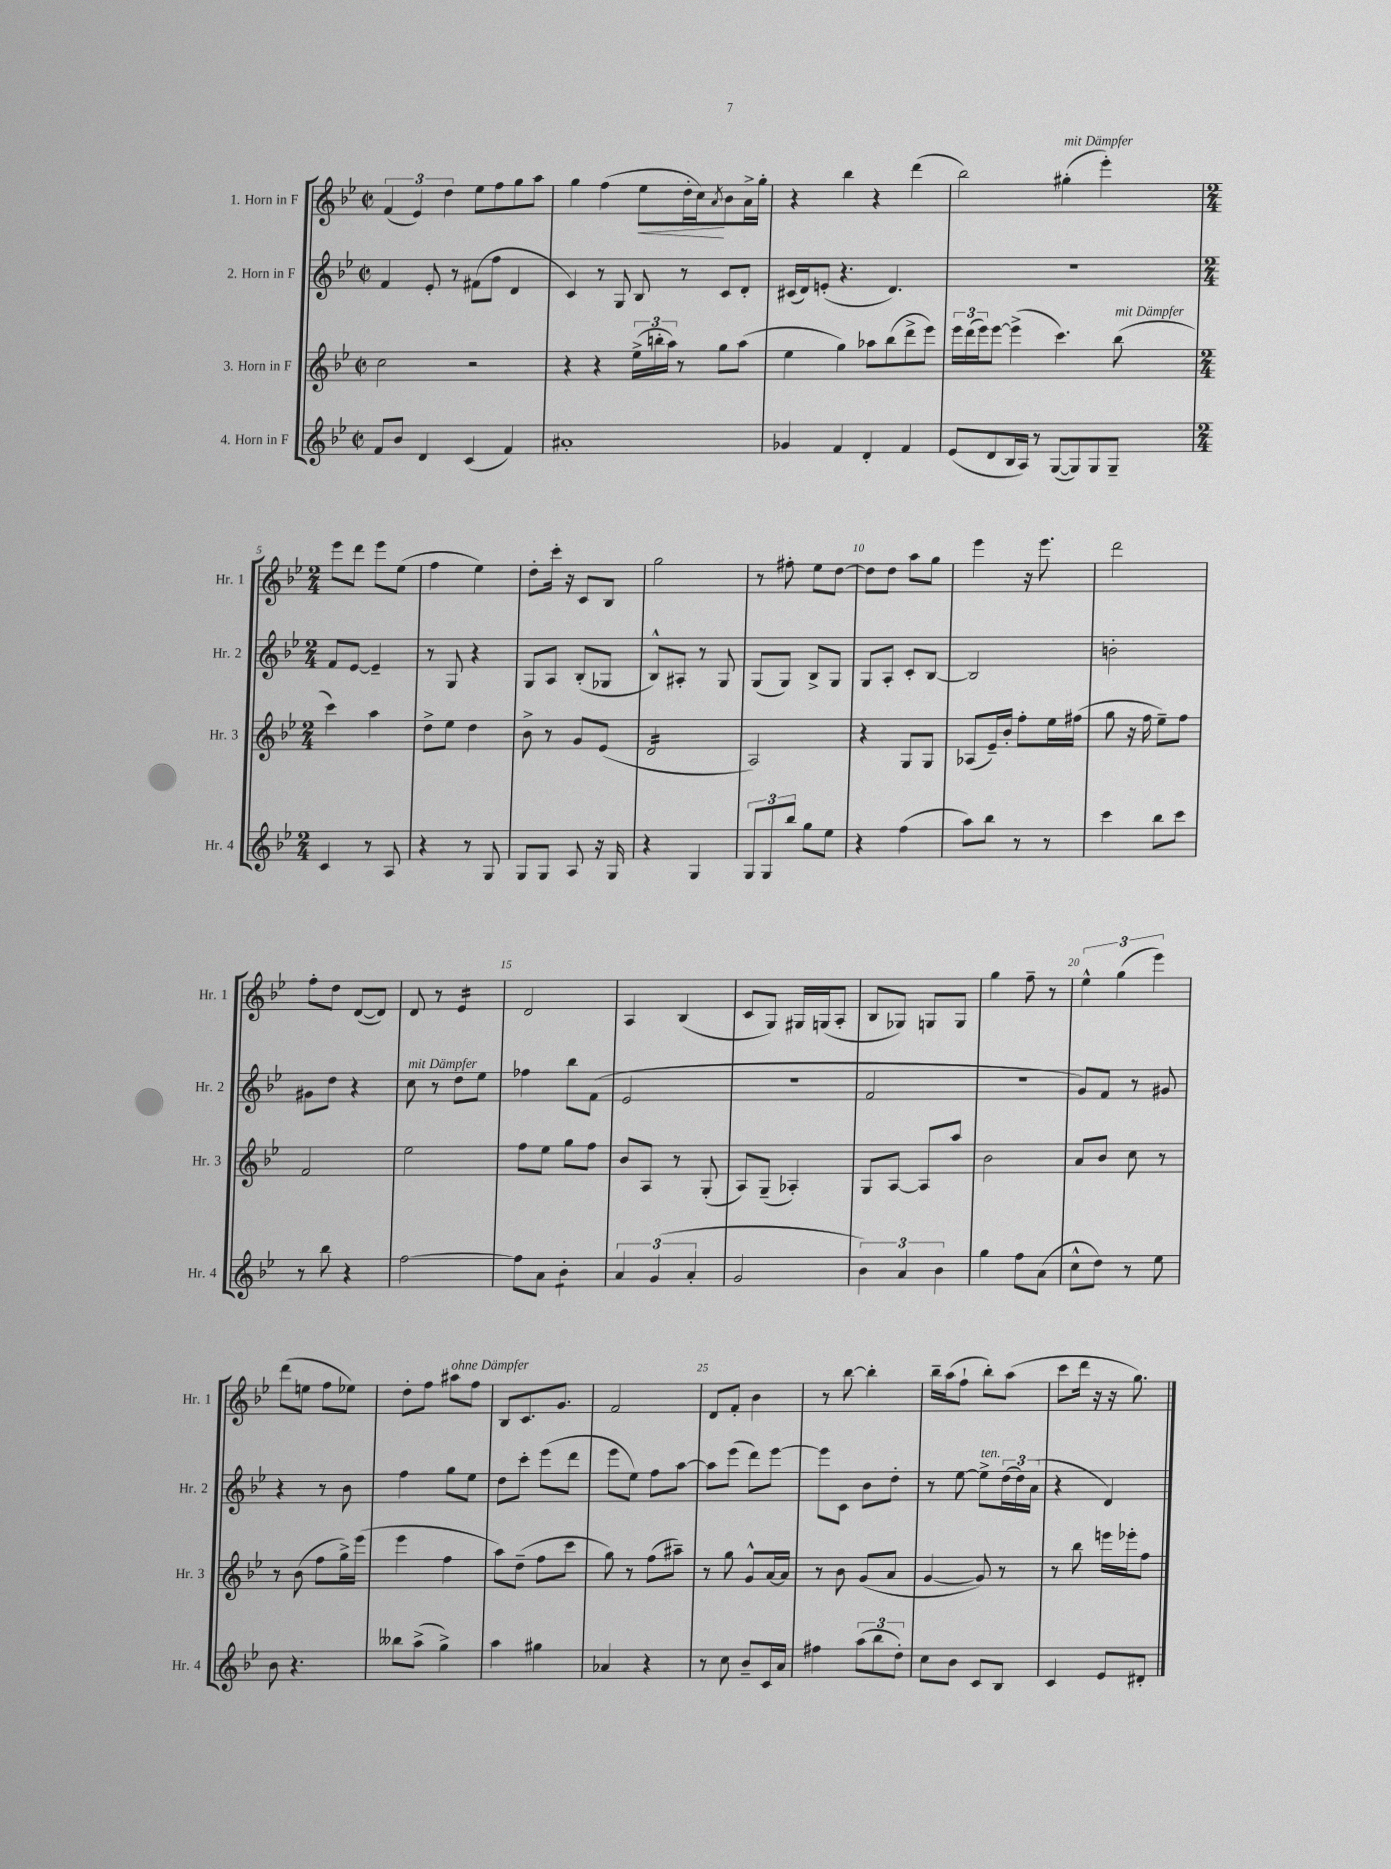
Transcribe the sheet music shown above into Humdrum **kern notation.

**kern	**kern	**kern	**kern
*staff4	*staff3	*staff2	*staff1
*clefG2	*clefG2	*clefG2	*clefG2
*k[b-e-]	*k[b-e-]	*k[b-e-]	*k[b-e-]
*M2/2	*M2/2	*M2/2	*M2/2
*met(c|)	*met(c|)	*met(c|)	*met(c|)
8f/L	2cc\	4f/	(6f/
8b-/J	.	.	.
.	.	.	6e-/)
4d/	.	8e-'/	.
.	.	.	6dd\
.	.	8r	.
(4c/	2r	(8f#\L	8ee-\L
.	.	8ff\J	8ff\
4f/)	.	4d/	8gg\
.	.	.	8aa\J
=	=	=	=
1a#'	4r	4c/)	4gg\
.	4r	8r	(4ff\
.	.	8G/	.
.	(24ee-^\LL	8B-/	8ee-\L
.	24bb'\	.	.
.	24aa\JJ)	.	.
.	8r	8r	16dd'\L
.	.	.	16cc\J)
.	.	.	8qa/
.	8gg\L	8c/L	8b-\
.	(8aa\J	8d'/J	16a^\L
.	.	.	16gg'\JJ
=	=	=	=
4g-/	4ee-\	(16c#/LL	4r
.	.	16d/J)	.
.	.	(8e'/J	.
4f/	4gg\)	4.r	4bb-\
4d'/	8aa-\L	.	4r
.	(8bb-\	4.d/)	.
4f/	8ddd^\	.	(4ddd\
.	8eee-\J)	.	.
=	=	=	=
(8e-/L	24eee-\LL	1r	2bb-\)
.	(24ddd\	.	.
.	24eee-\J)	.	.
8d/	[8eee-\J	.	.
16B-/L	(4eee-^\]	.	.
16A/JJ)	.	.	.
8r	.	.	.
([8G/L	4.ccc\)	.	(4gg#'\
8G/])	.	.	.
8G/	.	.	4eee-'\)
8G~/J	(8bb-\	.	.
=	=	=	=
*M2/4	*M2/4	*M2/4	*M2/4
4c/	4ccc\)	8f/L	8eee-\L
.	.	[8e-/J	8ddd\J
8r	4aa\	4e-~/]	8eee-\L
8A/	.	.	(8ee-\J
=	=	=	=
4r	8dd^\L	8r	4ff\
.	8ee-\J	8G/	.
8r	4dd\	4r	4ee-\)
8G/	.	.	.
=	=	=	=
8G/L	8b-^\	8G/L	8dd'\L
8G/J	8r	8A/J	16ccc'\Jk
.	.	.	16r
8A/	8g/L	(8B-'/L	8c/L
16r	(8e-/J	8G-/J	8B-/J
16G/	.	.	.
=	=	=	=
4r	2d/	8B-^^/L)	2gg\
.	.	8A#'/J	.
4G/	.	8r	.
.	.	8G/	.
=	=	=	=
12G/L	2A/)	(8G/L	8r
12G/	.	.	.
.	.	8G/J)	8ff#'\
12bb-/J	.	.	.
8gg\L	.	8B-^/L	8ee-\L
8ee-\J	.	8G/J	[8dd\J
=	=	=	=
4r	4r	8G/L	8dd\]L
.	.	8A'/J	8dd\J
(4ff\	8G/L	8c'/L	8aa\L
.	8G/J	[8B-/J	8gg\J
=	=	=	=
8aa\L)	(8A-/L	2B-/]	4eee-\
8bb-\J	16e-~/L)	.	.
.	16b-'/JJ	.	.
8r	8ff'\L	.	16r
.	.	.	8.eee-\
8r	16ee-\L	.	.
.	(16ff#\JJ	.	.
=	=	=	=
4ccc\	8gg\	2b'\	2ddd\
.	16r	.	.
.	16ff\	.	.
8bb-\L	8ee-~\L)	.	.
8ccc\J	8ff\J	.	.
=	=	=	=
8r	2f/	8g#\L	8ff'\L
8bb-\	.	8dd\J	8dd\J
4r	.	4r	([8d/L
.	.	.	8d/]J)
=	=	=	=
[2ff\	2ee-\	8cc\	8d/
.	.	8r	8r
.	.	8dd\L	4e-/
.	.	8ee-\J	.
=	=	=	=
8ff\]L	8ff\L	4ff-\	2d/
8a\J	8ee-\J	.	.
4b-'\	8gg\L	8bb-\L	.
.	8ff\J	(8f\J	.
=	=	=	=
6a/	8b-/L	2e-/	4A/
.	8A/J	.	.
(6g/	.	.	.
.	8r	.	(4B-/
6a'/	.	.	.
.	(8G'/	.	.
=	=	=	=
2g/	8A/L)	2r	8c/L
.	(8G~/J	.	8G/J)
.	4A-'/)	.	16G#/LL
.	.	.	(16G/J
.	.	.	8A'/J
=	=	=	=
6b-\)	8G/L	2f/	8B-/L
.	[8A/J	.	8G-/J)
6a/	.	.	.
.	8A/]L	.	8G/L
6b-\	.	.	.
.	8aa/J	.	8G/J
=	=	=	=
4gg\	2b-\	2r	4gg\
8ff\L	.	.	8ff~\
(8a\J	.	.	8r
=	=	=	=
8cc^^\L	8a/L	8g/L)	6ee-^^\
8dd\J)	8b-/J	8f/J	.
.	.	.	(6gg\
8r	8cc\	8r	.
.	.	.	6eee-\)
8ee-\	8r	8g#/	.
=	=	=	=
8b-\	8r	4r	(8ddd\L
4.r	(8b-\	.	8ee\J
.	8ff\L	8r	8ff\L
.	16gg^\L)	8b-\	8ee-\J)
.	(16eee-\JJ	.	.
=	=	=	=
8bb--\L	4eee-\	4ff\	8dd'\L
(8aa^\J	.	.	8ff\J
4gg^\)	4ff\	8gg\L	8aa#\L
.	.	8ee-\J	8ff\J
=	=	=	=
4aa\	8aa\L)	8dd\L	8B-/L
.	(8dd~\J	8ccc'\J	8.c/
4gg#\	8ff\L	(8eee-\L	.
.	.	.	8.g/J
.	8ccc\J	8ddd\J	.
=	=	=	=
4a-/	8gg\)	8eee-\L	2f/
.	8r	8ee-\J)	.
4r	(8ff\L	8ff\L	.
.	8aa#~\J)	[8aa\J	.
=	=	=	=
8r	8r	8aa\]L	8d/L
8cc\	8gg\	(8eee-\J	8f'/J
8b-~/L	8g^^/L	8ddd\L)	4b-\
16c/L	[16a/L	[8eee-\J	.
16a/JJ	16a/]JJ	.	.
=	=	=	=
4ff#\	8r	8eee-\]L	8r
.	8b-\	8c\J	[8bb-\
(12aa\L	(8g/L	8b-\L	4bb-'\]
12bb-\	.	.	.
.	8a/J	8dd'\J	.
12dd'\J)	.	.	.
=	=	=	=
8cc\L	[4g/	8r	16bb-~\LL
.	.	.	(16aa\J
8b-\J	.	[8ee-\	8ff`\J
8c/L	8g/])	8ee-^\]L	8bb-'\L)
8B-/J	8r	(24dd\L	(8aa\J
.	.	24dd\)	.
.	.	(24a\JJ	.
=	=	=	=
4c/	8r	4r	8ccc\L
.	8bb-\	.	16ddd\Jk
.	.	.	16r
8e-/L	16eee\LL	4d/)	16r
.	16eee-'\J	.	8.gg\)
8d#'/J	8ff\J	.	.
==	==	==	==
*-	*-	*-	*-
